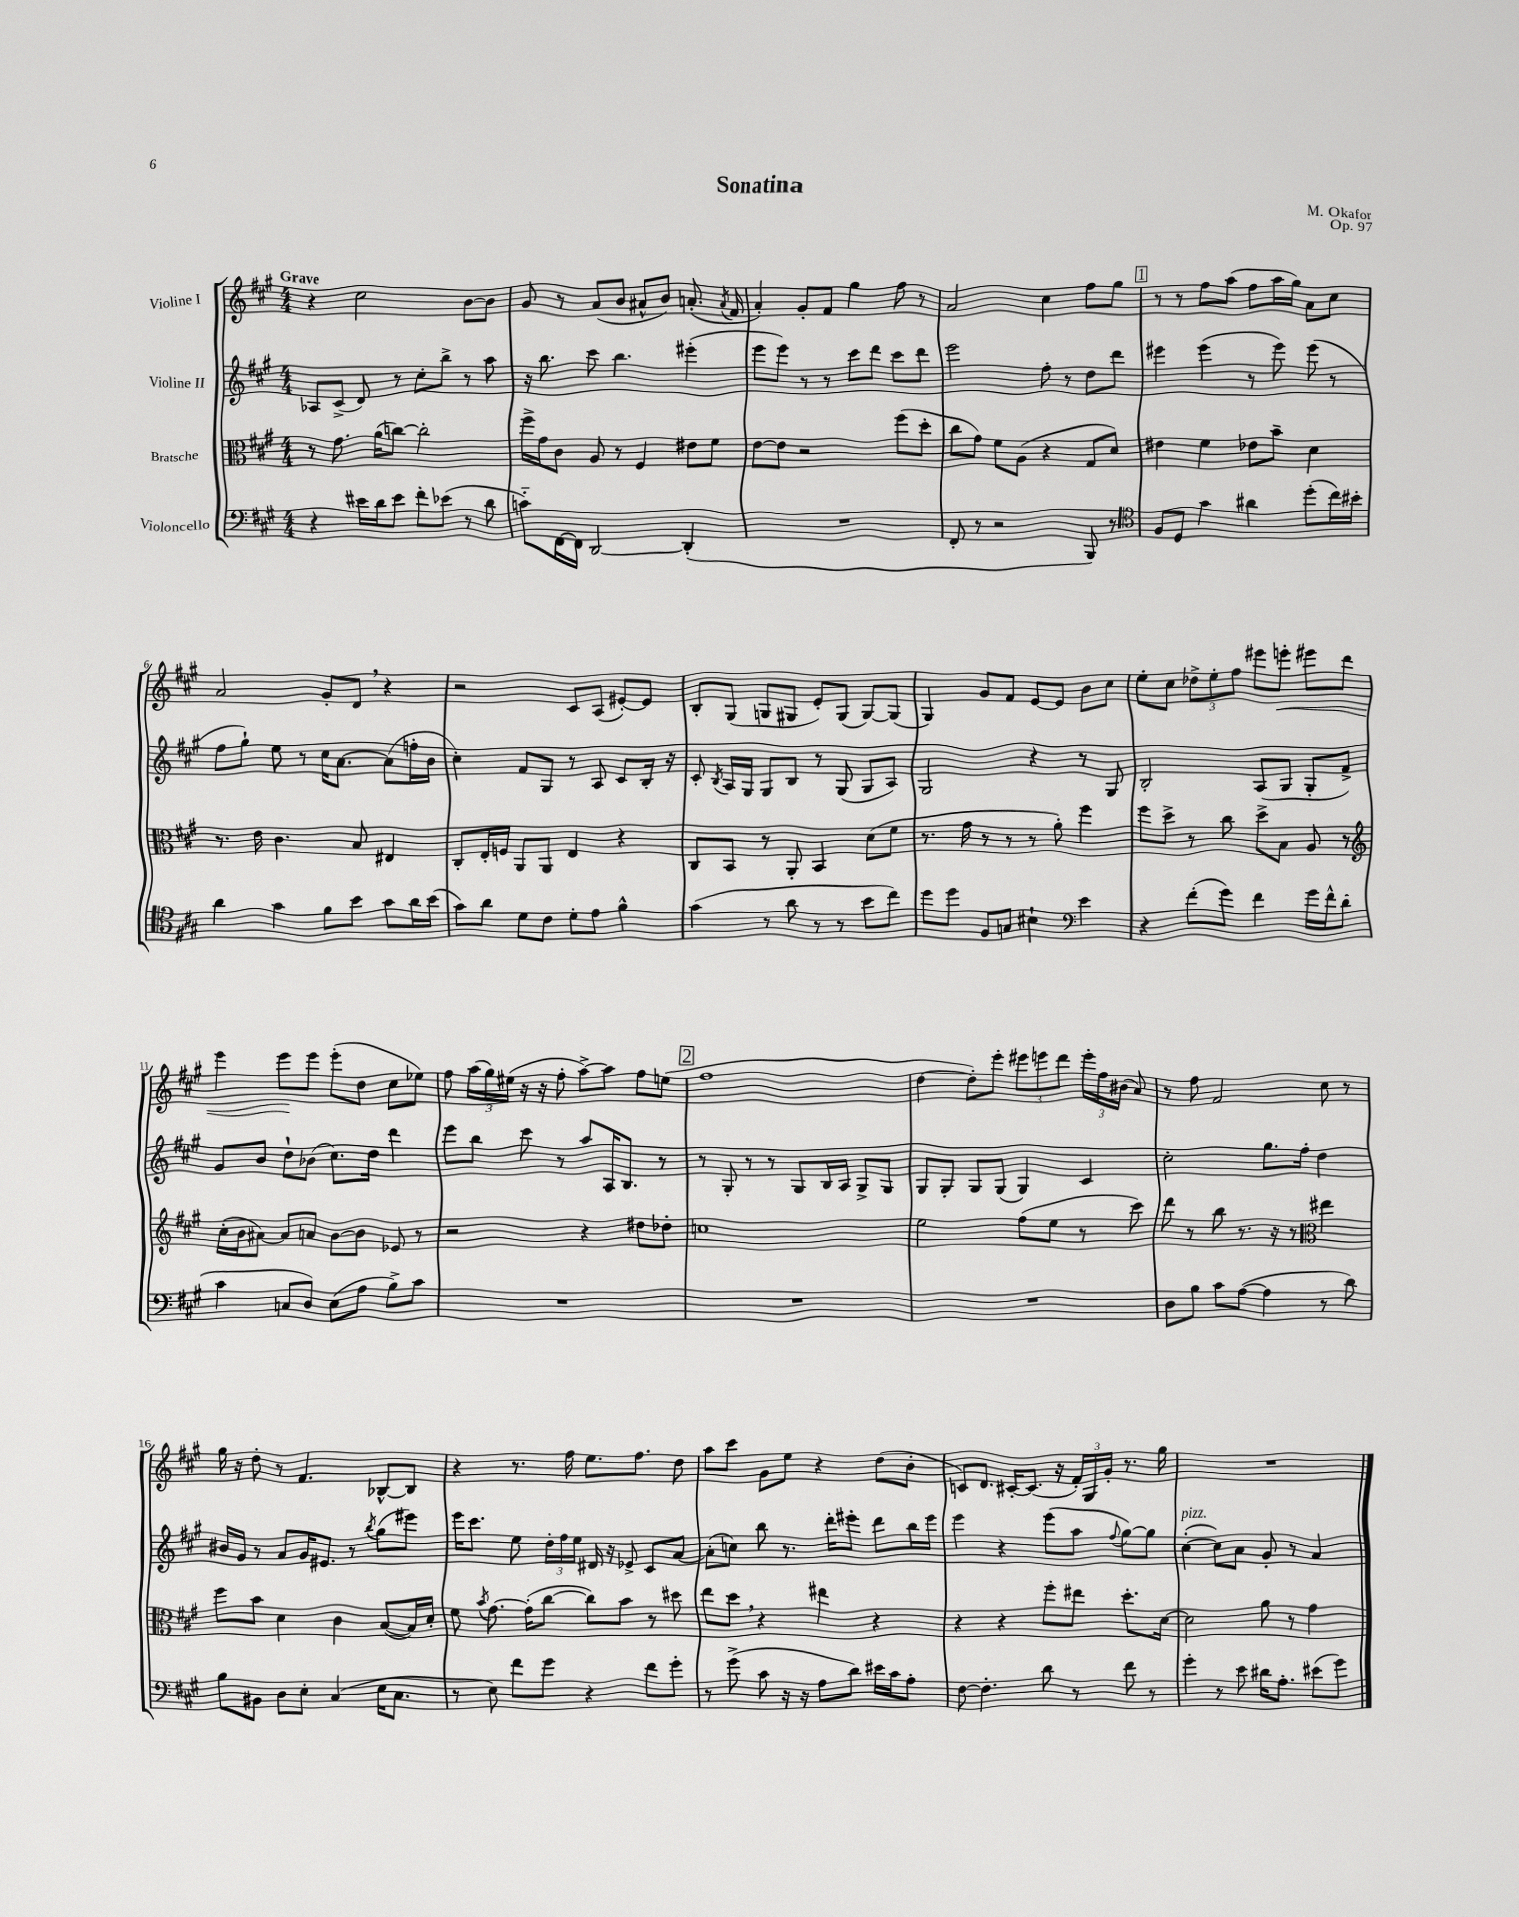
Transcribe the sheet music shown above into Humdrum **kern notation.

**kern	**kern	**kern	**kern	**dynam
*part4	*part3	*part2	*part1	*part1
*staff4	*staff3	*staff2	*staff1	*staff1
*I"Violoncello	*I"Bratsche	*I"Violine II	*I"Violine I	*
*clefF4	*clefC3	*clefG2	*clefG2	*
*k[f#c#g#]	*k[f#c#g#]	*k[f#c#g#]	*k[f#c#g#]	*
*M4/4	*M4/4	*M4/4	*M4/4	*
=1	=1	=1	=1	=1
!	!	!	!LO:TX:a:B:t=Grave	!
4r	8r	8A-X/L	4r	.
.	8.g#\	(8c#^/J	.	.
16e#X\LL	.	8d/)	2cc#\	.
16d\J	(16a\KL	.	.	.
8e#\J	[8ccn\J)	8r	.	.
8f#'\L	2cc'\]	8cc#'\L	.	.
(8e-X\J	.	8bb^\J	.	.
8r	.	8r	[8b\L	.
8d\	.	8aa\	8b\J]	.
=2	=2	=2	=2	=2
8cn\L)	16ff#^\LL	16r	8g#/	.
.	16g#\J	8.bb\	.	.
[16FF#\L	8c#\J	.	8r	.
16FF#\JJ]	.	.	.	.
[2DD/	8A/	8ccc#\	(8a/L	.
.	8r	4.bb\	8b/J	.
.	4F#/	.	8a#X^^/L	.
.	.	.	8b/J)	.
(4DD'/]	8e#X\L	(4eee#X'\	(8.an'/	.
.	8f#\J	.	.	.
.	.	.	8qa/	.
.	.	.	16f#/	.
=3	=3	=3	=3	=3
1r	[8e\L	8eee\L	4a'/)	.
.	8e\J]	8eee\J)	.	.
.	2r	8r	8g#'/L	.
.	.	8r	8f#/J	.
.	.	8ccc#\L	4gg#\	.
.	.	8ddd\J	.	.
.	(8ff#\L	8ccc#\L	8ff#\	.
.	8dd'\J	8ddd\J	8r	.
=4	=4	=4	=4	=4
8FF#'/	8cc#\L	2eee\	2a/	.
8r	8g#\J)	.	.	.
2r	8f#\L	.	.	.
.	(8A\J	.	.	.
.	4r	8ff#'\	4cc#\	.
.	.	8r	.	.
8BBB/)	8G#/L	8dd\L	8ff#\L	.
8r	8d/J)	8ddd\J	8gg#\J	.
!!LO:REH:place=s1:t=1
=5	=5	=5	=5	=5
*clefC4	*	*	*	*
8F#/L	4e#X\	4eee#X\	8r	.
8D/J	.	.	8r	.
4g#\	4f#\	(4eee#\	8ff#\L	.
.	.	.	(8aa\J	.
4a#X\	8e-X\L	8r	8ff#\L	.
.	8b~\J	8eee#\)	16aa\L	.
.	.	.	16gg#\JJ)	.
(8dd'\L	4d\	(8eee#\	8a\L	.
16cc#\L)	.	8r	8cc#\J	.
16b#X'\JJ	.	.	.	.
!!LO:LB:g=z
=6	=6	=6	=6	=6
4a\	8.r	8ff#\L	2a/	.
.	.	8gg#`\J)	.	.
.	16e\	.	.	.
4g#\	4.c#\	8ee\	.	.
.	.	8r	.	.
8f#\L	.	16cc#\KL	8g#'/L	.
.	.	[8.a\J	.	.
8b\J	8B/	.	8d,/J	.
8g#\L	4E#X/	(8a\L]	4r	.
16a\L	.	16ffn'\L	.	.
(16b\JJ	.	16b\JJ	.	.
=7	=7	=7	=7	=7
8g#\L)	8C#'/L	4cc#'\)	2r	.
8a\J	16E'/L	.	.	.
.	16Fn/JJ	.	.	.
8d\L	8AA/L	8f#/L	.	.
8c#\J	8AA/J	8G#/J	.	.
8d'\L	4E/	8r	8c#/L	.
8e\J	.	8A/	(8A/J	.
4f#^^\	4r	8c#/L	[8e#X'/L)	.
.	.	16B'/Jk	8e#/J]	.
.	.	16r	.	.
=8	=8	=8	=8	=8
(4g#\	8C#/L	8c#'/	8B'/L	.
.	.	8qB/	.	.
.	8BB/J	16A/LL	(8G#/J	.
.	.	16G#/JJ	.	.
8r	8r	8G#/L	8Gn/L	.
8a\	8AA'/	8B/J	8G#X/J	.
8r	4BB/	8r	8e'/L)	.
8r	.	(8G#/	(8G#/J	.
8b\L	(8d\L	8G#/L	[8G#/L)	.
8cc#\J)	8f#\J	8A/J)	(8G#/J]	.
=9	=9	=9	=9	=9
8dd\L	8.r	2G#/	4G#/)	.
8dd\J	.	.	.	.
.	16g#\	.	.	.
8F#/L	8r	.	8g#/L	.
8Gn/J	8r	.	8f#/J	.
4B#X`\	8r	4r	[8e/L	.
.	8a'\)	.	8e/J]	.
*clefF4	*	*	*	*
4e\	4ff#\	8r	8b\L	.
.	.	8G#/	8cc#\J	.
=10	=10	=10	=10	=10
4r	8ff#\L	2B'/	8ee'\L	.
.	8dd^\J	.	8cc#\J	.
(8f#'\L	8r	.	12dd-X^\L	.
.	.	.	12ee'\	.
8g#\J)	8cc#\	.	.	.
.	.	.	12ff#\J	.
4f#\	8dd^\L	(8A/L	8eee#X\L	.
!	!	!	!	!LO:HP:b
.	8B\J	8G#/J	8eeen'\J	<
16g#\LL	8A/	8G#'/L	8eee#X\L	.
16f#^^\J	.	.	.	.
(8d\J	8r	8f#^/J)	8ddd\J	.
!!LO:LB:g=z
=11	=11	=11	=11	=11
*	*clefG2	*	*	*
4c#\	(16cc#'\LL	8g#/L	4eee\	.
.	16b\J	.	.	.
.	[8a#X\J)	8b/J	.	.
8Cn/L	8a#/L]	8dd`\L	8eee\L	.
8D/J)	8an/J	(8b-X\J	8eee\J	[
(8E\L	[8b\L	8.cc#\L)	(8eee'\L	.
8A\J	8b\J]	.	8dd\J	.
.	.	16dd\Jk	.	.
8B^\L)	8e-X/	4ddd\	8cc#\L	.
8c#\J	8r	.	8ee-X\J)	.
=12	=12	=12	=12	=12
1r	2r	8eee\L	8ff#\	.
.	.	8bb\J	(24aa\LL	.
.	.	.	24gg#\)	.
.	.	.	(24ee#X\JJ	.
.	.	8ccc#\	16r	.
.	.	.	16r	.
.	.	8r	8ff#'\	.
.	4r	8aa/L	[8aa^\L)	.
.	.	16A/K	8aa\J]	.
.	.	8.B/J	.	.
.	8dd#X\L	.	8ff#\L	.
.	8dd-X'\J	8r	(8een\J	.
!!LO:REH:place=s1:t=2
=13	=13	=13	=13	=13
1r	1ccn	8r	1ff#	.
.	.	8G#'/	.	.
.	.	8r	.	.
.	.	8r	.	.
.	.	8G#/L	.	.
.	.	16B/L	.	.
.	.	16A/JJ	.	.
.	.	8G#^/L	.	.
.	.	8G#/J	.	.
=14	=14	=14	=14	=14
1r	2ee\	8G#/L	[4dd\	.
.	.	8G#'/J	.	.
.	.	8G#/L	8dd'\L])	.
.	.	(8G#/J	8eee'\J	.
.	(8ff#\L	4G#/)	12eee#X\L	.
.	.	.	12eeen\	.
.	8ee\J	.	.	.
.	.	.	12ddd\J	.
.	8r	4c#/	24eee'\LL	.
.	.	.	24ff#\	.
.	.	.	(24b#X\JJ	.
.	8ccc#\)	.	8a/)	.
=15	=15	=15	=15	=15
8D\L	8ddd\	2cc#'\	8r	.
8B\J	8r	.	8ff#\	.
8c#\L	8bb\	.	2f#/	.
([8A\J	8.r	.	.	.
4A\]	.	8.gg#\L	.	.
.	16r	.	.	.
.	8r	.	.	.
.	.	16ff#'\Jk	.	.
*	*clefC3	*	*	*
8r	4ee#X\	4dd\	8cc#\	.
8d\)	.	.	8r	.
!!LO:LB:g=z
=16	=16	=16	=16	=16
8B\L	8ff#\L	16b#X/LL	16gg#\	.
.	.	16g#/JJ	16r	.
8BB#X\J	8b\J	8r	8dd'\	.
8D\L	4d\	8a/L	8r	.
8E'\J	.	16g#/K	4.f#/	.
.	.	8.e#X/J	.	.
(4C#/	4c#\	.	.	.
.	.	8r	.	.
.	.	8qbb/	.	.
16E\KL	([8B/L	(8gg#\L	[8B-X^^/L	.
8.C#\J	.	.	.	.
.	16B/L])	8eee#X\J)	8B-/J]	.
.	16d'/JJ	.	.	.
=17	=17	=17	=17	=17
8r	8f#\	16eee\KL	4r	.
.	.	8.ccc#\J	.	.
.	8qb/	.	.	.
8E\)	[8.g#\	.	.	.
8f#\L	.	8ee\	8.r	.
.	(16g#'\KL]	.	.	.
8g#\J	[8cc#\J	24dd'\LL	.	.
.	.	24ff#\	.	.
.	.	.	16ff#\	.
.	.	24ee\JJ	.	.
4r	8cc#\L])	16d#X/	8.ee\L	.
.	.	16r	.	.
.	8b\J	8e-X^/	.	.
.	.	.	8.ff#\J	.
8f#\L	8r	8c#/L	.	.
8g#'\J	8dd#X\	[8a/J	8dd\	.
=18	=18	=18	=18	=18
8r	8ee\L	(8a'\L]	8aa\L	.
(8g#^\	8dd,\J	8ccn\J)	8ccc#\J	.
8c#\	4r	8bb\	8g#\L	.
16r	.	8.r	8ee\J	.
16r	.	.	.	.
8A\L	4ee#X\	.	4r	.
.	.	16ddd'\KL	.	.
8d\J)	.	8eee#X'\J	.	.
16e#X\LL	4r	8ddd\L	(8dd\L	.
16c#\J	.	.	.	.
8A'\J	.	16bb\L	8b'\J	.
.	.	16eee#\JJ	.	.
=19	=19	=19	=19	=19
[8F#\	4r	4eee\	8cn/L)	.
4.F#'\]	.	.	8.d/J	.
.	4r	4r	.	.
.	.	.	[16c#X'/KL	.
.	.	.	(8.c#/J]	.
8d\	8ff#'\L	(8eee\L	.	.
.	.	.	16r	.
8r	8ee#X\J	8aa\J	24f#'/LL)	.
.	.	.	24G#/	.
.	.	.	24g#'/JJ	.
.	.	8qqff#/	.	.
8f#\	8.dd'\L	[8gg#\L)	8.r	.
8r	.	8gg#\J]	.	.
.	[16d\Jk	.	16gg#\	.
=20	=20	=20	=20	=20
!	!	!LO:TX:a:i:t=pizz.	!	!
4g#'\	2d\]	([4cc#'\	1r	.
8r	.	8cc#\L])	.	.
8e\	.	8a\J	.	.
16d#X\KL	8a\	8g#'/	.	.
8.A'\J	.	.	.	.
.	8r	8r	.	.
(8e#X\L	4g#\	4a/	.	.
8g#\J)	.	.	.	.
==	==	==	==	==
*-	*-	*-	*-	*-
